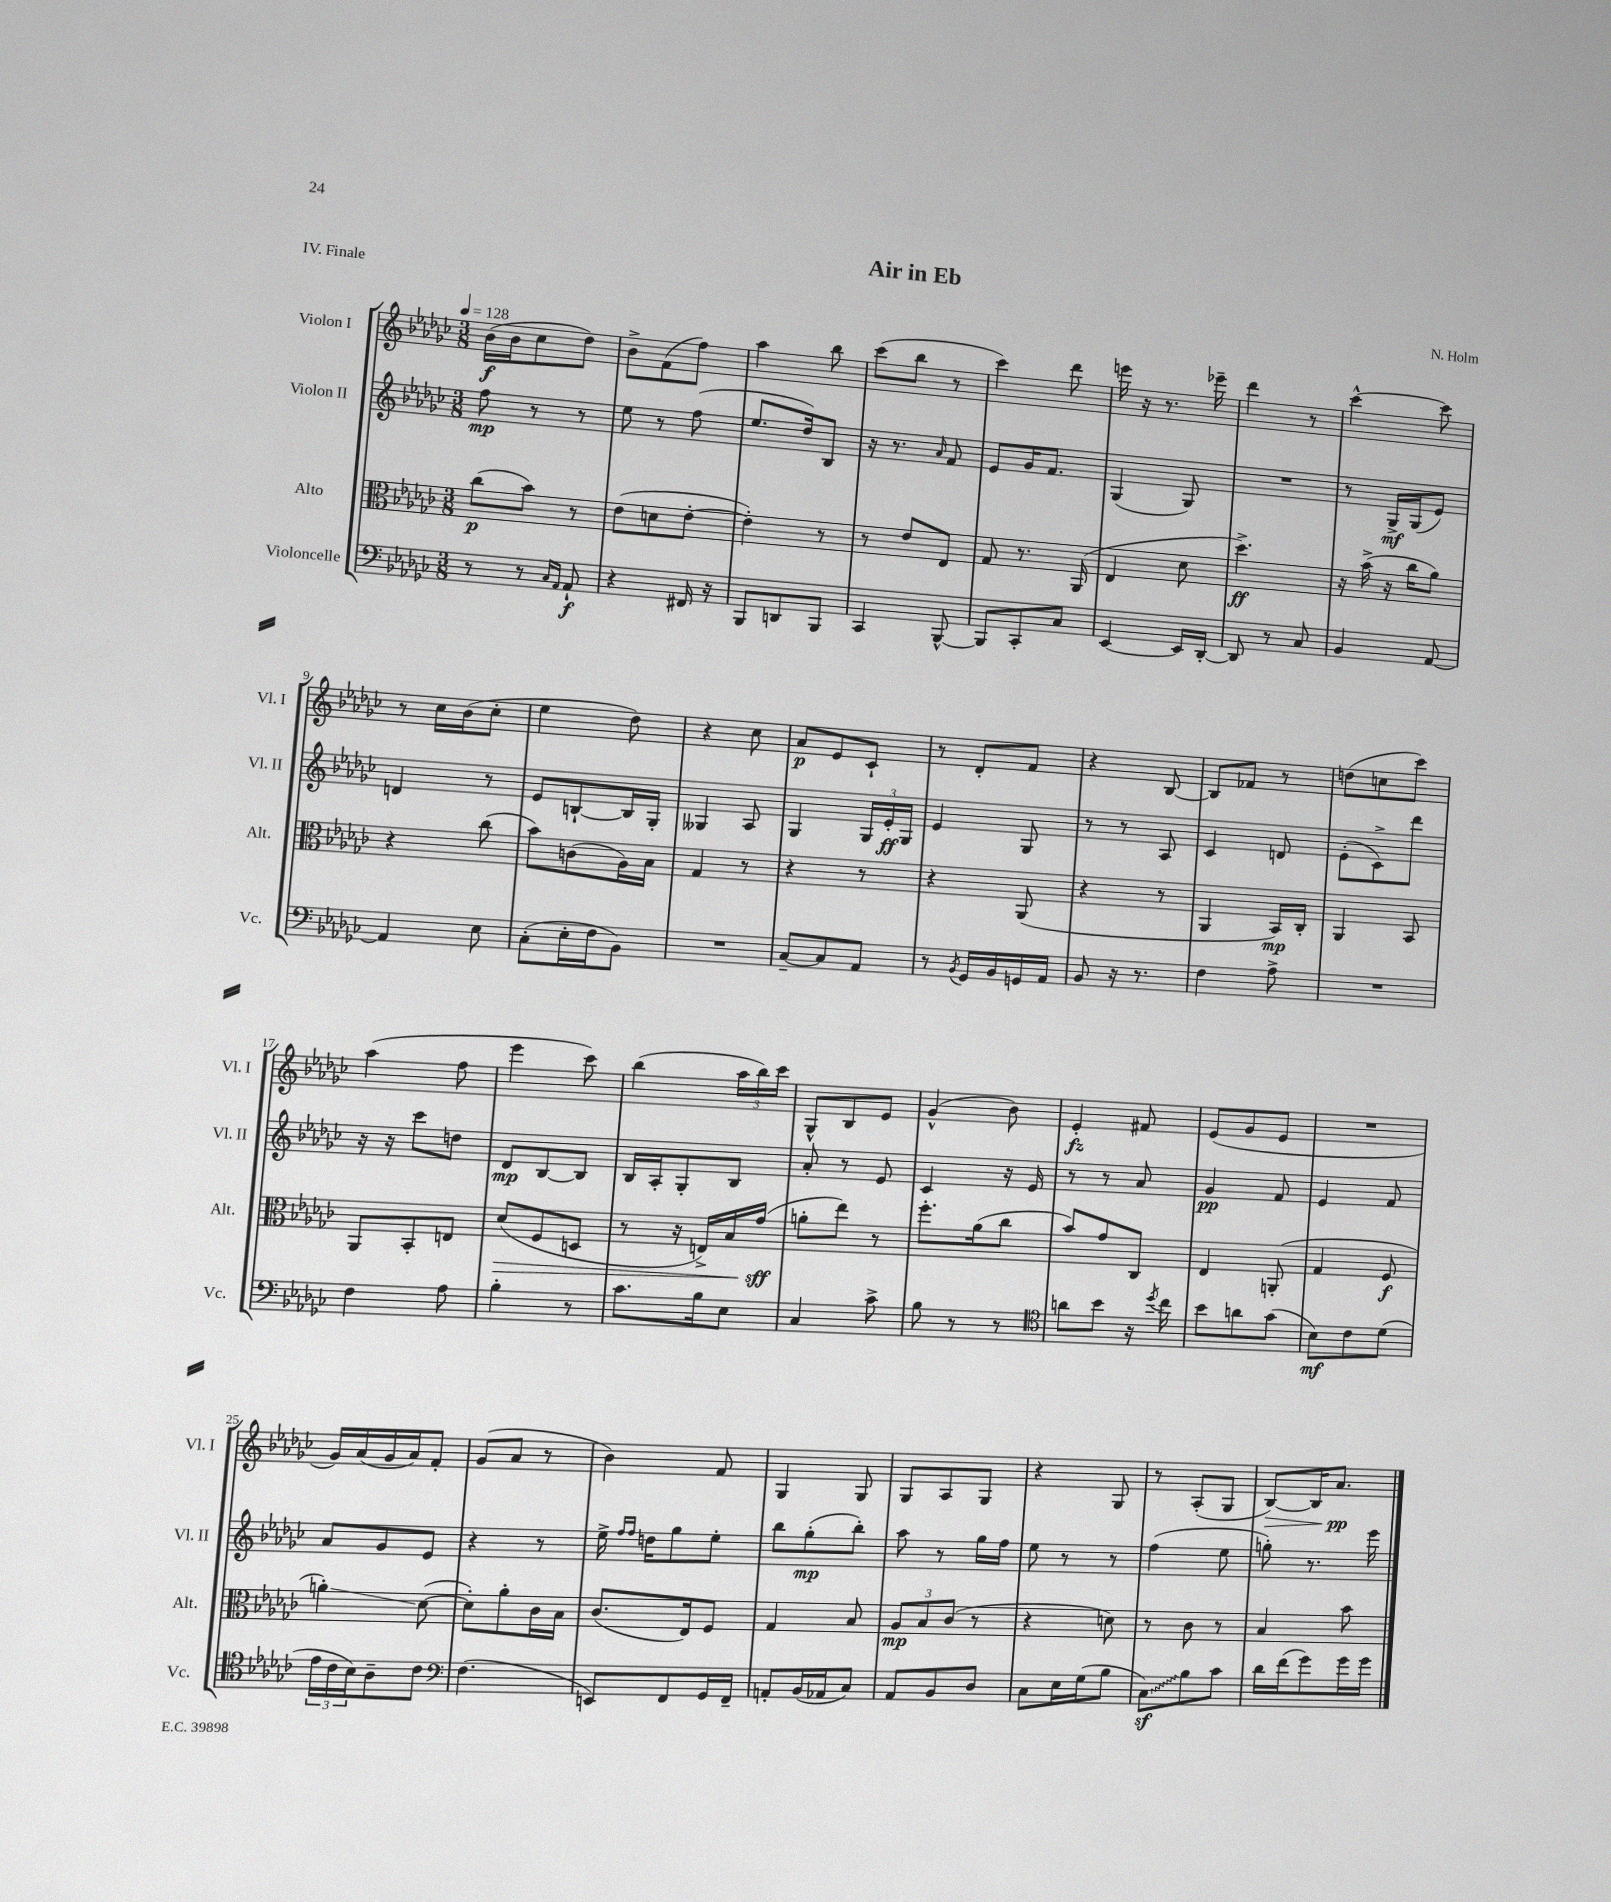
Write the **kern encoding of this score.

**kern	**kern	**kern	**kern
*staff4	*staff3	*staff2	*staff1
*clefF4	*clefC3	*clefG2	*clefG2
*k[b-e-a-d-g-c-]	*k[b-e-a-d-g-c-]	*k[b-e-a-d-g-c-]	*k[b-e-a-d-g-c-]
*M3/8	*M3/8	*M3/8	*M3/8
*MM128	*MM128	*MM128	*MM128
8r	(8cc-	8ff	(16b-
.	.	.	16b-
8r	8b-)	8r	8cc-
16qqC-	.	.	.
16qqAA-	.	.	.
8AA-`	8r	8r	8dd-)
=	=	=	=
4r	(8e-	8ee-	8b-^
.	8d	8r	(8f
16FF#	[8e-'	(8ff	8ff)
16r	.	.	.
=	=	=	=
8BBB-	4e-'])	8.ee-	4aa-
8DD	.	.	.
.	.	16dd-)	.
8BBB-	8r	8B-	8bb-
=	=	=	=
4CC-	8r	16r	(8ccc-
.	.	8.r	.
.	8e-	.	8bb-
.	.	16qqa-	.
[8BBB-^^	8E-	8f	8r
=	=	=	=
8BBB-]	8G-	8e-	4ccc-)
8CC-'	8.r	16g-	.
.	.	8.f	.
8C-	.	.	8ddd-
.	(16AA-	.	.
=	=	=	=
[4EE-	4E-	(4G-	16eee
.	.	.	16r
.	.	.	8.r
16EE-]	8d-	8G-)	.
[16DD-'	.	.	16eee-~
=	=	=	=
8DD-]	4.dd-^)	4.r	4ddd-
8r	.	.	.
8C-	.	.	8r
=	=	=	=
4BB-	16r	8r	[4ccc-^^
.	(16b-^	.	.
.	16r	16G-^	.
.	16cc-	(16G-	.
[8AA-	8a-)	8e-)	8ccc-]
=	=	=	=
4AA-]	4r	4d	8r
.	.	.	16cc-
.	.	.	(16b-
8E-	(8cc-	8r	8cc-'
=	=	=	=
(8C-'	8b-)	8e-	4ee-
16E-'	(8c	[8B`	.
16F	.	.	.
8BB-)	16A-)	16B]	8dd-)
.	16B-	16G-'	.
=	=	=	=
4.r	4G-	4G--	4r
.	8r	8A-	8cc-
=	=	=	=
[8C-~	4r	4G-	8a-
8C-]	.	.	8e-
8AA-	8r	24G-	8c-`
.	.	24e-'	.
.	.	24G-	.
=	=	=	=
8r	4r	4e-	8r
8qBB-	.	.	.
16GG-	.	.	8d-'
16BB-	.	.	.
16GG	(8AA-	8G-	8f
16AA-	.	.	.
=	=	=	=
8BB-	4r	8r	4r
16r	.	8r	.
8.r	.	.	.
.	8r	8A-	[8B-
=	=	=	=
4F	4AA-	4c-	8B-]
.	.	.	8f-
8A-^	16BB-)	8d	8r
.	16C-'	.	.
=	=	=	=
4.r	4AA-	(8e-'	(8dd
.	.	8c-^)	8cc
.	8BB-	8ddd-	8ccc-)
=	=	=	=
4F	8AA-	16r	(4aa-
.	.	16r	.
.	8BB-'	8ccc-	.
8A-	8E	8dd	8ff
=	=	=	=
4B-'	(8d-	8d-	4eee-
.	8F	[8B-	.
8r	8D	8B-]	8ccc-)
=	=	=	=
8.c-	8r	16B-	(4bb-
.	.	16A-'	.
.	16r	8G-'	.
16B-	16E^)	.	.
8E-	16B-	8B-	24aa-
.	.	.	24bb-)
.	(16g-	.	.
.	.	.	24ccc-
=	=	=	=
4C-	8a'	8a-'	8G-^^
.	8ee-)	8r	8B-
8c-^	8r	8e-	8e-
=	=	=	=
8B-	8.ff'	4c-	(4g-^^
8r	.	.	.
.	(16a-	.	.
8r	8cc-	16r	8b-)
.	.	16e-	.
=	=	=	=
*clefC4	*	*	*
8a	8b-)	8r	4e-'
8b-	8g-	8r	.
16r	8C-	8a-	8f#
8qdd-	.	.	.
16cc-	.	.	.
=	=	=	=
8b-	4E-	4g-	(8e-
8a	.	.	8g-
(8g-	(8AA'	8f	8e-
=	=	=	=
8B-)	4G-	4e-	4.r
8c-	.	.	.
(8d-	8F	8f	.
=	=	=	=
24e-	4a')	8a-	16g-)
24c-	.	.	.
.	.	.	(16a-
24B-)	.	.	.
8A-~	.	8g-	16g-
.	.	.	16a-)
8c-	([8d-	8e-	8f'
=	=	=	=
*clefF4	*	*	*
(4.F	8d-'])	4r	(8g-
.	8a-'	.	8a-
.	16c-	8r	8r
.	16B-	.	.
=	=	=	=
8EE)	(8.c-	16ee-^	4b-)
.	.	16qqff	.
.	.	16qqff	.
.	.	16dd	.
8FF	.	8gg-	.
.	16E-)	.	.
16GG-	8F	8ee-'	8f
16FF~	.	.	.
=	=	=	=
8AA'	4G-	8bb-	4G-
(16BB-	.	(8gg-'	.
16AA-	.	.	.
8C-)	8B-	8bb-')	8G-
=	=	=	=
8AA-	12A-	8aa-	8G-
.	12B-	.	.
8BB-	.	8r	8A-
.	(12c-	.	.
8D-	8r	16gg-	8G-
.	.	16ff	.
=	=	=	=
8C-	4r	8ee-	4r
16E-	.	8r	.
(16G-	.	.	.
8B-	8d)	8r	8G-
=	=	=	=
8C-)	8r	(4ff	8r
8B-	8c-	.	(8A-'
8c-	8r	8ee-	8G-
=	=	=	=
16d-	4B-	8gg')	[8B-)
(16f	.	.	.
8g-)	.	8.r	16B-]
.	.	.	8.a-
16g-	8b-	.	.
16g-	.	16eee-	.
==	==	==	==
*-	*-	*-	*-
